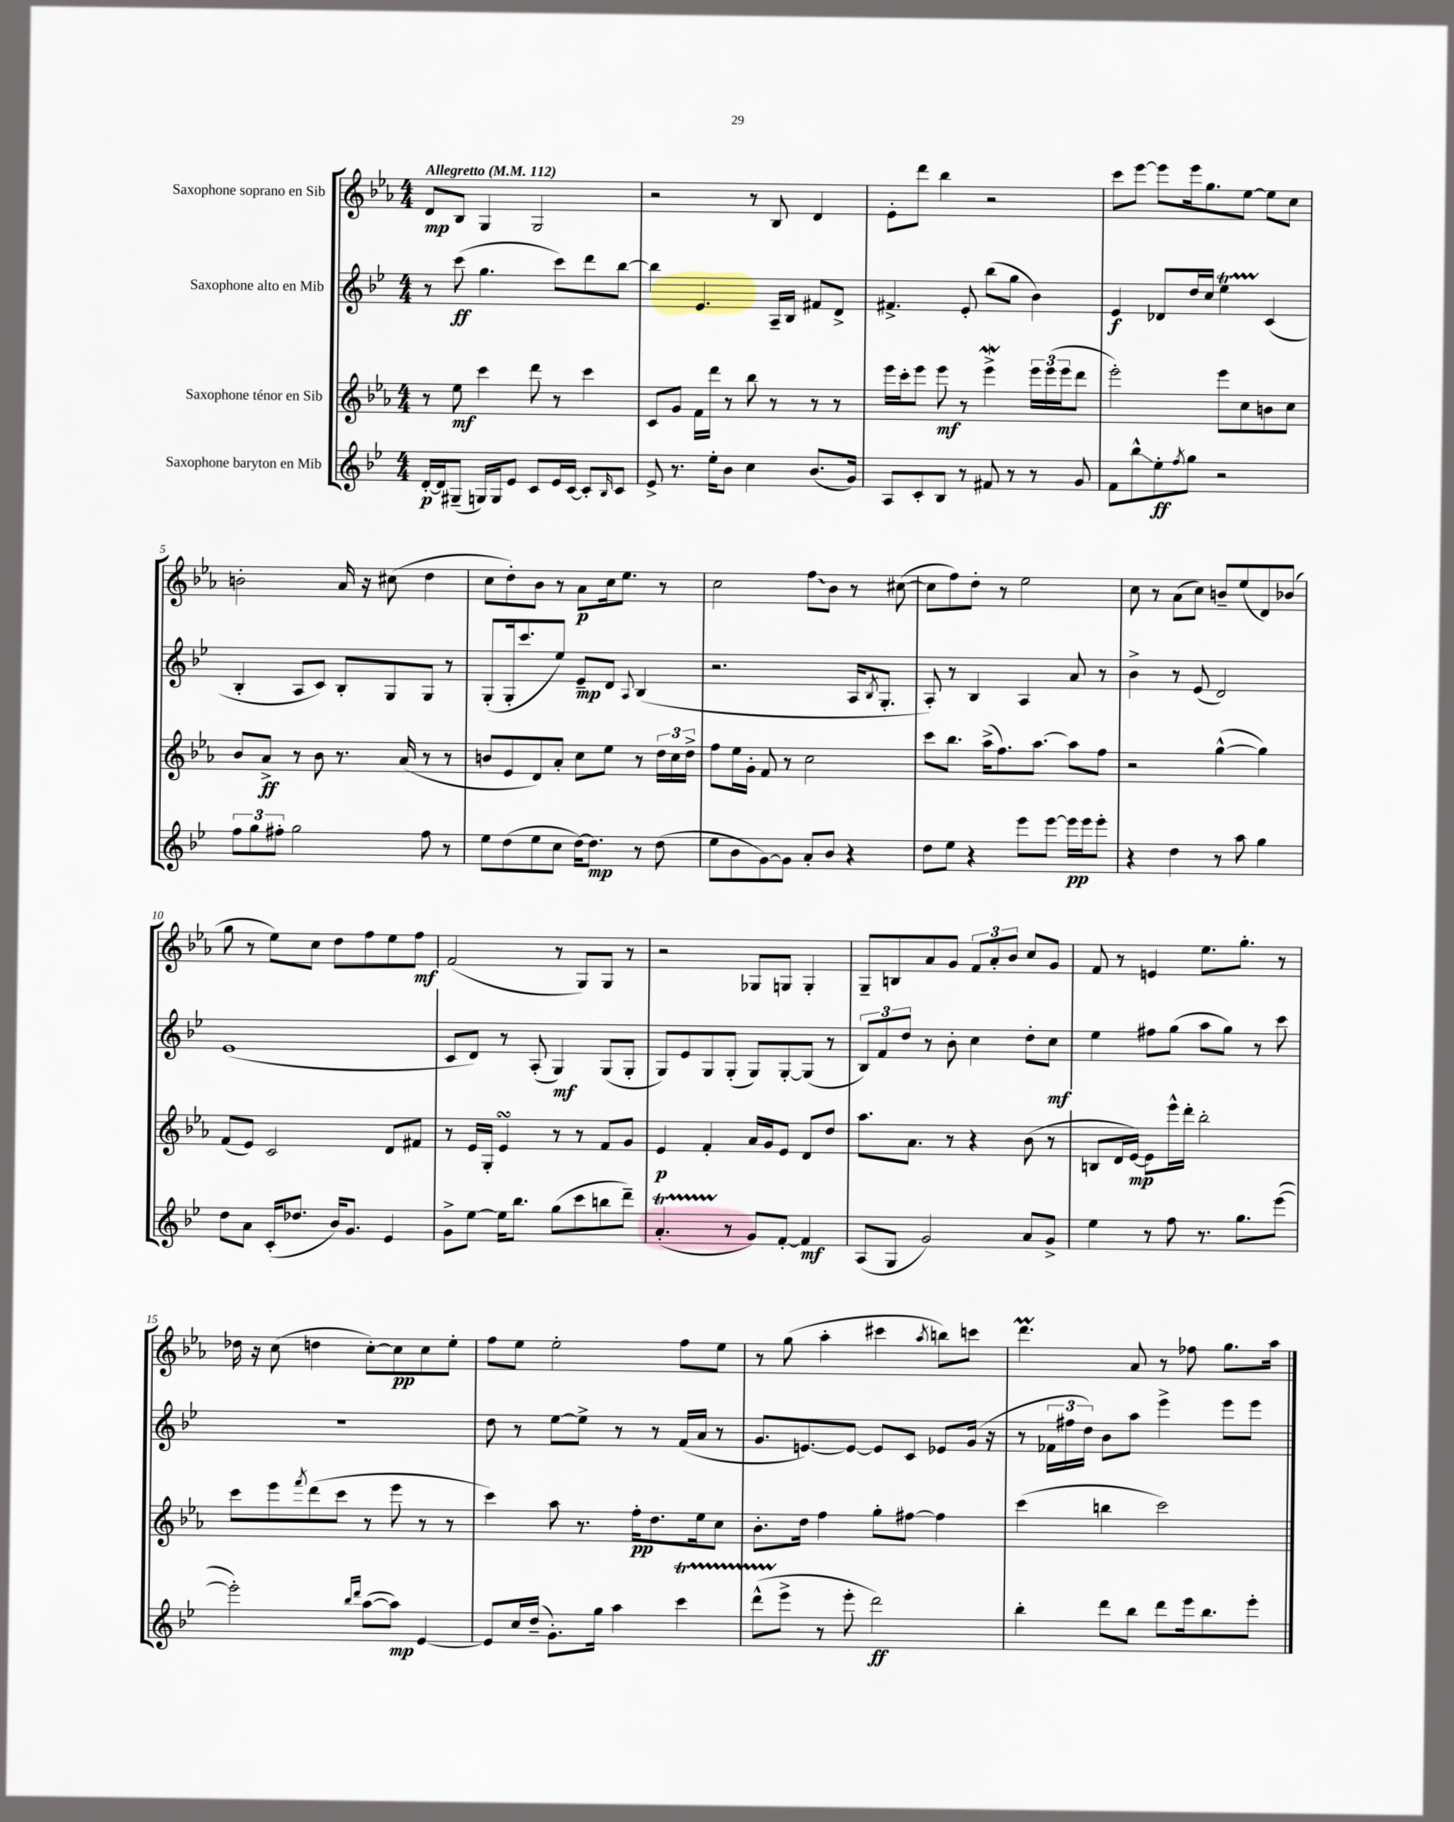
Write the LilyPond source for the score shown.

<<
\new StaffGroup <<
\new Staff = "s0" \with { instrumentName = "Saxophone soprano en Sib" } {
    \clef treble \key ees \major \numericTimeSignature \time 4/4 \tempo "Allegretto" 4 = 112
    d'8\mp bes8 g4 g2 |
    r2 r8 bes8 d'4 |
    ees'8-. d'''8 bes''4 r2 |
    c'''8 ees'''8~ ees'''8 ees'''16 g''8. ees''8~ ees''8 c''8 |
    b'2-. aes'16 r16 cis''8( d''4 |
    c''8 d''8-.) bes'8 r8 aes'8\p c''16 ees''8. r8 |
    c''2 \once \override Glissando.style = #'zigzag f''8\glissando bes'8 r8 cis''8~( |
    cis''8 f''8) d''8-. r8 ees''2 |
    c''8 r8 aes'8( c''8) b'8-- ees''8( d'8) bes'8( |
    g''8 r8 ees''8) c''8 d''8 f''8 ees''8 f''8\mf |
    f'2( r8 g8) g8 r8 |
    r2 ges8 g8 g4-. |
    g8-- b8 aes'8 g'8 \tuplet 3/2 { f'8 aes'8-. bes'8 } c''8 g'8 |
    f'8 r8 e'4 ees''8. g''8.-. r8 |
    des''16 r16 c''8( d''4 c''8~-.) c''8\pp c''8 ees''8-. |
    f''8 ees''8 ees''2-. f''8 ees''8 |
    r8 g''8( aes''4-. cis'''4 \acciaccatura { aes''8 } b''8) c'''8 |
    d'''4.\prall aes'8 r8 fes''8 g''8. aes''16 \bar "|." |
}
\new Staff = "s1" \with { instrumentName = "Saxophone alto en Mib" } {
    \clef treble \key bes \major \numericTimeSignature \time 4/4
    r8 c'''8\ff( g''4. c'''8) d'''8 bes''8~ |
    bes''4 ees'4. a16-- bes16 fis'8 d'8-> |
    fis'4.-> ees'8-. bes''8( g''8 bes'4) |
    ees'4\f des'8 d''16 c''16 ees''4\startTrillSpan c'4\stopTrillSpan( |
    bes4-. a8 c'8) bes8-. g8 g8 r8 |
    g8-.( g16-. c'''8. ees''8) ees'8--\mp d'8 \appoggiatura { a8 } bes4( |
    r2. a16 \acciaccatura { bes8 } g8.-. |
    a8-.) r8 bes4 a4 a'8 r8 |
    bes'4-> r8 ees'8( d'2) |
    ees'1( |
    c'8 d'8) r8 a8-.( g4\mf) g8( g8-. |
    g8) ees'8 g8 g8-.( g8) g8~-. g8( r8 |
    \tuplet 3/2 { bes8) f'8 d''8 } r8 bes'8-. c''4 d''8-. c''8\mf |
    ees''4 fis''8 g''8( a''8 g''8) r8 c'''8 |
    r1 |
    d''8 r8 ees''8~ ees''8-> r8 r8 f'16( a'16 r8 |
    g'8. e'8.~) e'8~ e'8 c'8 ees'8 g'16( r16 |
    r8 \tuplet 3/2 { fes'16 fis''16 d''16) } bes'8 a''8 ees'''4-> ees'''8 ees'''8 \bar "|." |
}
\new Staff = "s2" \with { instrumentName = "Saxophone ténor en Sib" } {
    \clef treble \key ees \major \numericTimeSignature \time 4/4
    r8 ees''8\mf c'''4 d'''8 r8 c'''4 |
    c'8 g'8 f'16 d'''16 r8 bes''8 r8 r8 r8 |
    ees'''16 c'''16-. ees'''8 ees'''8\mf r8 ees'''4->\mordent \tuplet 3/2 { ees'''16 ees'''16( ees'''16 } d'''8 |
    ees'''2-.) ees'''8 c''8 b'8 c''8 |
    bes'8 aes'8->\ff r8 bes'8 r8. aes'16( r8 r8 |
    b'8 ees'8 d'8) aes'8-. c''8 ees''8 r8 \tuplet 3/2 { d''16 c''16 d''16-> } |
    f''8 ees''16 g'16-. f'8 r8 c''2 |
    c'''8 bes''8. aes''16->( f''8.) aes''8.~ aes''8 f''8 |
    r2 g''4~-^( g''4) |
    f'8( ees'8) c'2 d'8 fis'8 |
    r8 ees'16 g16-. ees'4\turn r8 r8 f'8 g'8 |
    ees'4\p f'4-. aes'16 g'16 ees'8 d'8 d''8 |
    aes''8. aes'8. r8 r4 bes'8( r8 |
    b8 d'16 ees'16~\mp) ees'8 ees'''16-^ d'''16-. bes''2-. |
    c'''8 ees'''8 \acciaccatura { f'''8 } d'''8( c'''8 r8 ees'''8 r8 r8 |
    c'''4) aes''8 r8. f''16-.\pp d''8. ees''16 c''8 |
    bes'8.-. d''16 f''4 g''8-. fis''8~ fis''4 |
    c'''4( b''4 c'''2) \bar "|." |
}
\new Staff = "s3" \with { instrumentName = "Saxophone baryton en Mib" } {
    \clef treble \key bes \major \numericTimeSignature \time 4/4
    d'16~-.\p d'16 gis8--( g16) g16 ees'8 c'8 ees'16 c'16~ c'8-. \grace { bes16 } c'8 |
    ees'8-> r8. ees''16-. bes'8 c''4 bes'8.( g'16) |
    a8 c'8-. bes8 r8 fis'8 r8 r8 g'8 |
    f'8 bes''8-^\glissando ees''8-.\ff \acciaccatura { f''8 } g''8 r2 |
    \tuplet 3/2 { f''8 g''8 fis''8-. } g''2 fis''8 r8 |
    ees''8 d''8( ees''8 c''8 d''16~) d''8.\mp r8 d''8( |
    ees''8 bes'8 g'8~) g'8 a'8-. bes'8 r4 |
    d''8 ees''8 r4 ees'''8 ees'''8~ ees'''16\pp ees'''16 ees'''8-. |
    r4 d''4 r8 a''8 g''4 |
    d''8 a'8 c'16-.( des''8. bes'16) g'8. ees'4 |
    g'8-> ees''8~ ees''16 bes''8. g''8( c'''8 b''8 d'''8--) |
    a'4.-.\startTrillSpan( r8\stopTrillSpan g'8) f'8~-. f'4\mf |
    a8( g8 g'2) a'8 g'8-> |
    ees''4 r8 f''8 r8. g''8. ees'''8~( |
    ees'''2-.) \grace { bes''16 d'''16 } a''8~( a''8\mp) ees'4~ |
    ees'8 c''16 d''16--( g'8.-.) g''16 a''4 c'''4\startTrillSpan |
    d'''8-^( ees'''8->\stopTrillSpan r8 ees'''8-. d'''2\ff) |
    bes''4-. d'''8 bes''8 d'''8 ees'''16 bes''8. ees'''8-. \bar "|." |
}
>>
>>
